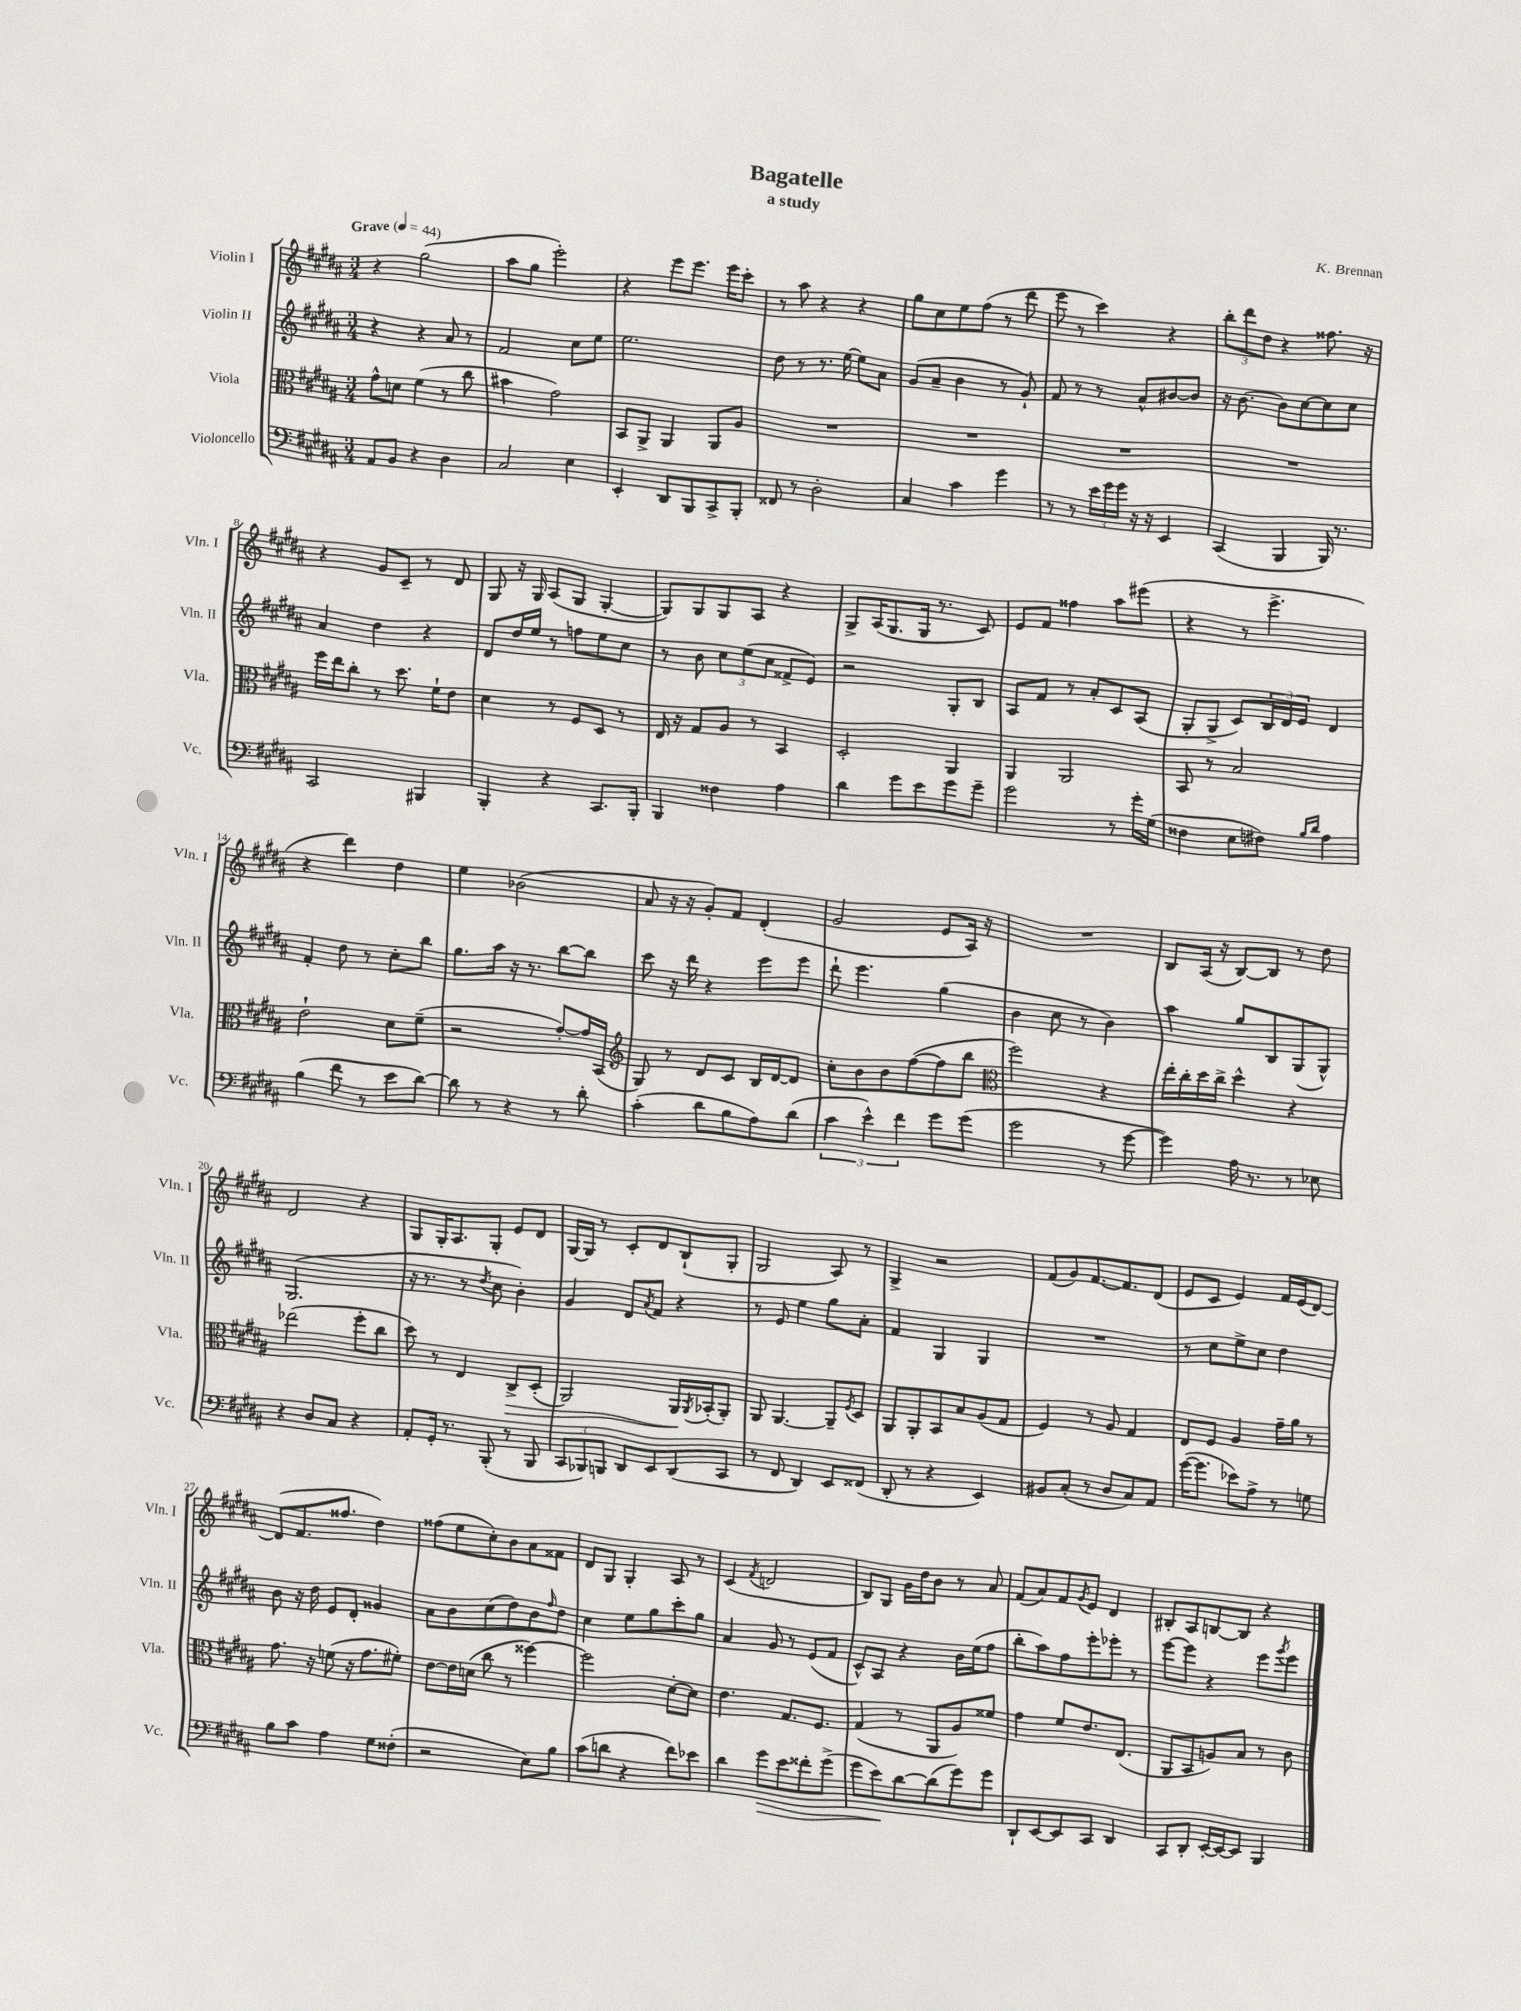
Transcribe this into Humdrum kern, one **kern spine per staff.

**kern	**dynam	**kern	**dynam	**kern	**kern
*part4	*part4	*part3	*part3	*part2	*part1
*staff4	*staff4	*staff3	*staff3	*staff2	*staff1
*I"Violoncello	*	*I"Viola	*	*I"Violin II	*I"Violin I
*I'Vc.	*	*I'Vla.	*	*I'Vln. II	*I'Vln. I
*clefF4	*	*clefC3	*	*clefG2	*clefG2
*k[f#c#g#d#a#]	*	*k[f#c#g#d#a#]	*	*k[f#c#g#d#a#]	*k[f#c#g#d#a#]
*M3/4	*	*M3/4	*	*M3/4	*M3/4
*MM44	*	*MM44	*	*MM44	*MM44
=1	=1	=1	=1	=1	=1
!	!	!	!	!	!LO:TX:a:B:t=Grave
8AA#/L	.	8g#^^\L	.	4r	4r
8BB/J	.	8dn\J	.	.	.
4r	.	(4f#\	.	4r	(2gg#\
4D#\	.	8r	.	8a#/	.
.	.	8cc#\	.	8r	.
=2	=2	=2	=2	=2	=2
2C#/	.	4b#X\	.	2f#/	8aa#\L
.	.	.	.	.	8gg#\J
.	.	2g#\)	.	.	2eee'\)
4E\	.	.	.	8cc#\L	.
.	.	.	.	8ee\J	.
=3	=3	=3	=3	=3	=3
4EE'/	.	8BB/L	.	2.ee\	4r
.	.	8AA#^/J	.	.	.
8DD#/L	.	4AA#/	.	.	8eee\L
8BBB/	.	.	.	.	8.eee\J
8CC#^/	.	8AA#/L	.	.	.
.	.	.	.	.	16eee\KL
8BBB'/J	.	8A#/J	.	.	8ccc#'\J
=4	=4	=4	=4	=4	=4
8FF##X/	.	2.r	.	8dd#\	8r
8r	.	.	.	8r	8aa#\
2D#'\	.	.	.	8.r	4r
.	.	.	.	[16ee\	.
.	.	.	.	8ee\L]	4r
.	.	.	.	8a#\J	.
=5	=5	=5	=5	=5	=5
4C#/	.	2.r	.	(8g#/L	8gg#\L
.	.	.	.	8a#~/J	8cc#\
4c#\	.	.	.	4b\	8ee\
.	.	.	.	.	(8ff#\J
4g#\	.	.	.	8r	8r
.	.	.	.	8g#`/)	8ddd#\
=6	=6	=6	=6	=6	=6
8r	.	2.r	.	8f#/	8eee\
8r	.	.	.	8r	8r
24e\LL	.	.	.	8r	4ccc#\)
24g#\	.	.	.	.	.
24g#\JJ	.	.	.	.	.
16r	.	.	.	8a#^^/L	.
16r	.	.	.	.	.
4EE/	.	.	.	[8b#X/	4r
.	.	.	.	8b#/J]	.
=7	=7	=7	=7	=7	=7
(4CC#/	.	2.r	.	16r	12bb'\L
.	.	.	.	[8.b\	.
.	.	.	.	.	12ddd#\
.	.	.	.	.	12dd#\J
4BBB/	.	.	.	8b\L]	4r
.	.	.	.	[8cc#\	.
16BBB/)	.	.	.	8cc#\]	8.ff##X\
8.r	.	.	.	.	.
.	.	.	.	8cc#\J	.
.	.	.	.	.	16r
!!LO:LB:g=z
=8	=8	=8	=8	=8	=8
2CC#/	.	16ff#\LL	.	4a#/	4r
.	.	16ee\J	.	.	.
.	.	8cc#'\J	.	.	.
.	.	8r	.	4dd#\	8g#/L
.	.	8.dd#\	.	.	8c#~/J
4BBB#X/	.	.	.	4r	8r
.	.	16f#`\KL	.	.	.
.	.	8e\J	.	.	8d#/
=9	=9	=9	=9	=9	=9
4BBB'/	.	4d#\	.	8d#/L	8G#/
.	.	.	.	16dd#/L	16r
.	.	.	.	16ee/JJ	16G#/
4r	.	8r	.	8r	(8A#/L
.	.	8F#/L	.	8ffn\L	8G#/J
8.CC#/L	.	8D#/J	.	8ee\	[4G#'/
.	.	8r	.	8cc#\J	.
16BBB'/Jk	.	.	.	.	.
=10	=10	=10	=10	=10	=10
4BBB/	.	16E/	.	8r	8G#/L])
.	.	16r	.	.	.
.	.	8G#/L	.	8b\	8G#/
4F##X\	.	8A#/J	.	12cc#\L	8G#/
.	.	.	.	(12ee\	.
.	.	8r	.	.	8A#/J
.	.	.	.	12cc#\J	.
4A#\	.	4BB/	.	8f##X^/L	4r
.	.	.	.	8e/J)	.
=11	=11	=11	=11	=11	=11
4d#\	.	2D#'/	.	2r	8G#^/L
.	.	.	.	.	(16A#/K
.	.	.	.	.	8.G#/
8g#\L	.	.	.	.	.
8e\	.	.	.	.	16G#/Jk
.	.	.	.	.	8.r
8g#\	.	4AA#/	.	8G#'/L	.
8g#~\J	.	.	.	8B/J	8c#/)
=12	=12	=12	=12	=12	=12
2g#\	.	4AA#/	.	8A#/L	8e/L
.	.	.	.	8f#/J	8f#/J
.	.	2AA#/	.	8r	4ff##X\
.	.	.	.	8a#'/L	.
8r	.	.	.	8c#/	8aa#\L
16g#'\LL	.	.	.	(8A#/J	(8eee#X\J
(16G#\JJ	.	.	.	.	.
=13	=13	=13	=13	=13	=13
4F##X\	.	8BB/	.	8G#'/L	4r
.	.	8r	.	8G#^/J	.
8E\L	.	2B/	.	8c#/L)	8r
8F#X\J)	.	.	.	24B/L	4.eee^\
.	.	.	.	24d#/	.
.	.	.	.	24e/JJ	.
16qqB/LL	.	.	.	.	.
16qqd#/JJ	.	.	.	.	.
4A#\	.	.	.	4d#/	.
!!LO:LB:g=z
=14	=14	=14	=14	=14	=14
(4B\	.	2e`\	.	4f#'/	4r
8f#\	.	.	.	8dd#\	4ddd#\)
8r	.	.	.	8r	.
8e\L	.	8d#\L	.	8cc#'\L	4dd#\
[8d#\J)	.	(8f#~\J	.	8bb\J	.
=15	=15	=15	=15	=15	=15
8d#\]	.	2r	.	8.gg#\L	4ee\
8r	.	.	.	.	.
.	.	.	.	16aa#\Jk	.
4r	.	.	.	16r	(2b-X\
.	.	.	.	8.r	.
8r	.	[8g#'/L)	.	[8bb\L	.
8d#'\	.	16g#/L]	.	8bb\J]	.
.	.	(16BB/JJ	.	.	.
=16	=16	=16	=16	=16	=16
*	*	*clefG2	*	*	*
(4c#'\	.	8G#/)	.	8ccc#\	8a#/
.	.	8r	.	16r	16r
.	.	.	.	16ddd#\	16r
8d#\L	.	8d#/L	.	4r	8g#'/L)
8B\	.	8c#/J	.	.	8f#/J
8A#\)	.	16B/LL	.	8eee\L	(4d#'/
.	.	[16d#/J	.	.	.
(8d#\J	.	8d#/J]	.	8eee\J	.
=17	=17	=17	=17	=17	=17
6c#\	.	8cc#'\L	.	8ddd#`\	2g#/
.	.	8b\	.	4.eee\	.
6e^^\)	.	.	.	.	.
.	.	8b\	.	.	.
6f#\	.	.	.	.	.
.	.	([8ff#\	.	.	.
8g#\L	.	8ff#\]	.	(4gg#\	8e/L
(8g#\J	.	8bb\J	.	.	16A#/Jk)
.	.	.	.	.	16r
=18	=18	=18	=18	=18	=18
*	*	*clefC3	*	*	*
2g#\	.	2ff#\)	.	4b\	2.r
.	.	.	.	8cc#\	.
.	.	.	.	8r	.
8r	.	4r	.	4b\)	.
[8g#\	.	.	.	.	.
=19	=19	=19	=19	=19	=19
4g#\])	.	16ee'\LL	.	4aa#\	8B/L
.	.	16cc#'\	.	.	.
.	.	16dd#\	.	.	(16A#/Jk
.	.	16cc#^\JJ	.	.	16r
16A#\	.	4dd#^^\	.	8gg#/L	[8B/L)
8.r	.	.	.	.	.
.	.	.	.	8B/	8B/J]
8r	.	4r	.	(8G#/	8r
8E-X\	.	.	.	8G#^^/J)	8dd#\
!!LO:LB:g=z
=20	=20	=20	=20	=20	=20
4r	.	(2ee-X\	.	(2.G#/	2d#/
8D#/L	.	.	.	.	.
8C#/J	.	.	.	.	.
4r	.	8ff#'\L	.	.	4r
.	.	8cc#\J	.	.	.
=21	=21	=21	=21	=21	=21
8AA#'/L	.	8dd#\)	.	16r	8G#/L
.	.	.	.	8.r	.
16GG#'/Jk	.	8r	.	.	16G#'/K
8.r	.	.	.	.	8.A#/
.	.	4E/	.	8r	.
.	.	.	.	8qdd#/	.
(8BBB'/	.	.	.	8cc#\	8G#'/J
!	!	!	!LO:HP:b	!	!
8r	.	8C#^/L	>	4b'\)	8e/L
8BBB/	.	(8D#'/J	.	.	8d#/J
=22	=22	=22	=22	=22	=22
12CC#/L	.	2AA#/)	.	4g#/	[16G#/LL
.	.	.	.	.	16G#/JJ]
12BBB-X/)	.	.	.	.	.
.	.	.	.	.	8r
12BBBn/J	.	.	.	.	.
8DD#/L	.	.	.	8d#/L	8c#'/L
.	.	.	.	8qa#/	.
8EE/	.	.	.	8f#/J	8d#/
(8DD#/	.	16AA#/LL	.	4r	(8B`/
.	.	8qAA#/	.	.	.
.	.	(16BB-X'/J	]	.	.
8CC#/J	.	8AA#'/J)	.	.	8G#'/J
=23	=23	=23	=23	=23	=23
8r	.	8AA#/	.	8r	2G#/
8FF#/	.	[4.AA#/	.	8e/	.
4DD#/)	.	.	.	4ee\	.
8EE/L	.	8AA#~/L]	.	8gg#\L	8A#/)
.	.	8qF#/	.	.	.
(8FF##X/J	.	8D#/J	.	8a#'\J	8r
=24	=24	=24	=24	=24	=24
8DD#'/	.	8AA#/L	.	4f#/	4G#^/
8r	.	8AA#'/	.	.	.
4r	.	8BB/	.	4G#/	2r
.	.	8B/	.	.	.
4EE/)	.	(8A#/	.	4G#/	.
.	.	8G#/J	.	.	.
=25	=25	=25	=25	=25	=25
8BB#X/L	.	4F#/)	.	2.r	(8f#/L
(8C#'/J	.	.	.	.	8g#/)
8r	.	8r	.	.	[8.f#/
8D#/L	.	8A#/	.	.	.
.	.	.	.	.	8.f#/]
8C#/)	.	4G#/	.	.	.
8AA#/J	.	.	.	.	(8d#/J
=26	=26	=26	=26	=26	=26
([16g#\KL	.	8E/L	.	8r	8e/L
8.g#\J]	.	.	.	.	.
.	.	8F#/J	.	8cc#\L	8c#/J
8e-X\L)	.	4A#/	.	8ee^\	4e/)
8A#^\J	.	.	.	8cc#\J	.
8r	.	16g#~\LL	.	4dd#\	16f#/LL
.	.	16a#\JJ	.	.	(16e/J
8Gn\	.	8r	.	.	[8d#/J)
!!LO:LB:g=z
=27	=27	=27	=27	=27	=27
8B\L	.	8.g#\	.	8b\	(8d#/L]
8c#\J	.	.	.	16r	8.f#/
.	.	16r	.	16dd#\	.
4A#\	.	(8fn\	.	8e/L	.
.	.	.	.	.	8.ff##X/J
.	.	16r	.	8d#'/J	.
.	.	8.g#\L	.	.	.
8G#\L	.	.	.	4g##X/	4dd#\)
(8F##X'\J	.	8f#X'\J)	.	.	.
=28	=28	=28	=28	=28	=28
2r	.	[8e\L	.	8a#\L	(8ff##X\L
.	.	16e\L]	.	8b\	8ee\
.	.	(16dn\JJ	.	.	.
.	.	8cc#\	.	(8cc#\	8cc#'\)
.	.	8r	.	8dd#\)	8b\
8E\L)	.	[4ff##X\)	.	8b\	8a#\
.	.	.	.	16qqff#/	.
8B\J	.	.	.	8dd#\J	8f##X\J
=29	=29	=29	=29	=29	=29
(8c#\L	.	2ff##\]	.	4cc#\	8d#/L
8dn\J	.	.	.	.	8G#/J
4r	.	.	.	8ee\L	4G#'/
.	.	.	.	8gg#\	.
8f#\L)	.	[8d#'\L	.	8ccc#'\	8A#/
8e-X\J	.	8d#\J]	.	8gg#\J	8r
=30	=30	=30	=30	=30	=30
4d#\	.	4.e\	.	4a#/	(4c#/
.	.	.	.	.	8qf#/
!	!LO:HP:b	!	!	!	!
8g#\L	>	.	.	8g#/	2dn/
8e\	.	8.G#/L	.	8r	.
8f##X'\	.	.	.	(8e/L	.
.	.	8.F#/J	.	.	.
(8g#^\J	.	.	.	8f#/J	.
=31	=31	=31	=31	=31	=31
8g#\L	.	(4G#/	.	8c#^^/L)	8B/L)
8e\)	.	.	.	8A#/J	8G#/J
[8d#\	]	8r	.	4r	16g#\LL
.	.	.	.	.	16dd#\J
(8d#\]	.	8AA#/L	.	.	8b\J
8g#\)	.	8A#/)	.	16b\LL	8r
.	.	.	.	(16ee\J	.
8g#\J	.	8f##X/J	.	8ff#\J	8a#/
=32	=32	=32	=32	=32	=32
8DD#`/L	.	4g#\	.	8bb'\L	(8f#/L
[8EE/	.	.	.	8aa#\)	8a#/)
8EE/]	.	8f#/L	.	8ff#\	8f#/
.	.	.	.	.	8qg#/
8CC#/J	.	8.e/	.	8eee'\	8e/J
4DD#/	.	.	.	8eee-X'\J	4d#/
.	.	(8.E/J	.	.	.
.	.	.	.	8r	.
=33	=33	=33	=33	=33	=33
8CC#/L	.	8AA#/L	.	[8eee\L	8B#X'/L
8DD#'/J	.	8BB/	.	8eee\J]	8A#/
[16EE'/LL	.	8An/)	.	4r	[8Bn/
16EE/J_	.	.	.	.	.
8EE/J]	.	8B/J	.	.	8B/J]
4BBB/	.	8r	.	8eee\L	4r
.	.	.	.	8qggg#/	.
.	.	8c#\	.	8eee\J	.
==	==	==	==	==	==
*-	*-	*-	*-	*-	*-
